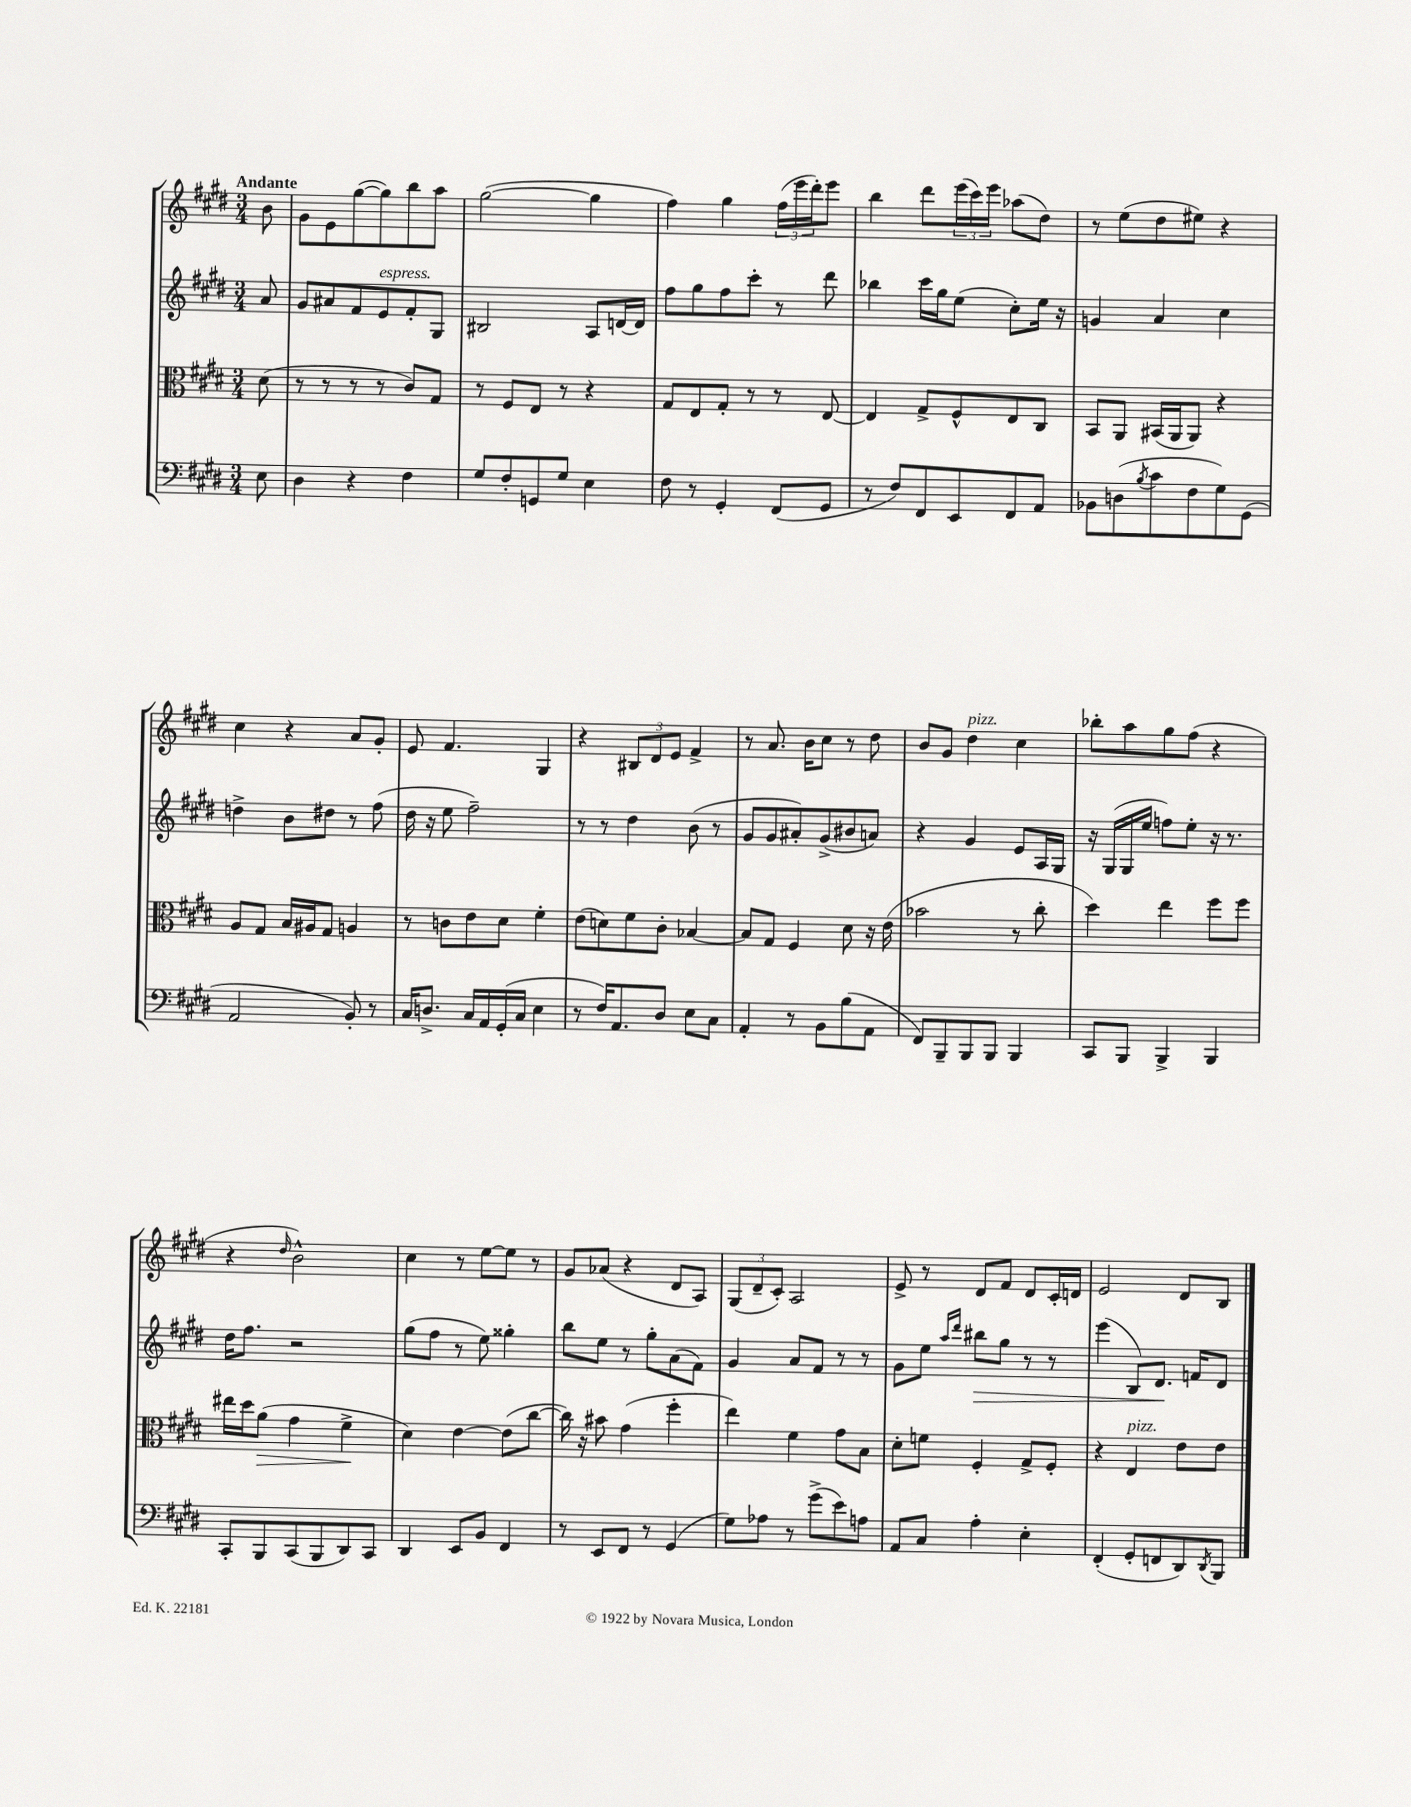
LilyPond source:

<<
\new StaffGroup <<
\new Staff = "s0" {
    \clef treble \key e \major \numericTimeSignature \time 3/4 \partial 8 \tempo "Andante"
    b'8 |
    gis'8 e'8 gis''8~( gis''8) b''8 a''8 |
    gis''2~( gis''4 |
    fis''4) gis''4 \tuplet 3/2 { fis''16( e'''16 dis'''16-.) } e'''8 |
    b''4 dis'''8 \tuplet 3/2 { e'''16( cis'''16) e'''16 } aes''8( dis''8) |
    r8 e''8( dis''8 eis''8) r4 |
    cis''4 r4 a'8 gis'8-. |
    e'8 fis'4. gis4 |
    r4 \tuplet 3/2 { bis8 dis'8 e'8 } fis'4-> |
    r8 a'8. b'16 cis''8 r8 dis''8 |
    b'8 gis'8 dis''4^\markup { \italic "pizz." } cis''4 |
    bes''8-. a''8 gis''8 fis''8( r4 |
    r4 \grace { dis''16 } b'2-^) |
    cis''4 r8 e''8~ e''8 r8 |
    gis'8 aes'8( r4 dis'8 a8) |
    \tuplet 3/2 { gis8( dis'8-- cis'8-.) } a2 |
    e'8-> r8 dis'8 fis'8 dis'8 cis'16-. d'16 |
    e'2 dis'8 b8 \bar "|." |
}
\new Staff = "s1" {
    \clef treble \key e \major \numericTimeSignature \time 3/4 \partial 8
    a'8 |
    gis'8 ais'8 fis'8 e'8^\markup { \italic "espress." } fis'8-. gis8 |
    bis2 a8 d'16~ d'16 |
    fis''8 gis''8 fis''8 cis'''8-. r8 dis'''8 |
    bes''4 cis'''16 gis''16 e''8( cis''8-.) e''16 r16 |
    g'4 a'4 cis''4 |
    d''4-> b'8 dis''8 r8 fis''8( |
    dis''16 r16 e''8 fis''2--) |
    r8 r8 dis''4 b'8( r8 |
    gis'8 gis'8 ais'8-.) gis'8->( bis'8 a'8) |
    r4 gis'4 e'8 a16 gis16 |
    r16 gis16( gis16 e''16 f''8) e''8-. r16 r8. |
    dis''16 fis''8. r2 |
    gis''8( fis''8 r8 e''8) gisis''4-. |
    b''8 e''8 r8 gis''8-. a'8( fis'8) |
    gis'4 a'8 fis'8 r8 r8 |
    gis'8 e''8 \grace { a''16 dis'''16 } bis''8\> gis''8 r8 r8 |
    e'''4( b8) dis'8.\! f'16 dis'8 \bar "|." |
}
\new Staff = "s2" {
    \clef alto \key e \major \numericTimeSignature \time 3/4 \partial 8
    dis'8( |
    r8 r8 r8 r8 cis'8) gis8 |
    r8 fis8 e8 r8 r4 |
    gis8 e8 gis8-. r8 r8 e8~ |
    e4 gis8-> fis8-^ e8 cis8 |
    b,8 a,8 bis,16( a,16 a,8) r4 |
    a8 gis8 b16 ais16 gis8 a4 |
    r8 c'8 e'8 dis'8 fis'4-. |
    e'8( d'8) fis'8 cis'8-. bes4~ |
    bes8 gis8 fis4 dis'8 r16 e'16( |
    bes'2 r8 cis''8-. |
    dis''4) e''4 fis''8 fis''8 |
    eis''16 dis''16 a'8\>( gis'4 fis'4->\! |
    dis'4) e'4~ e'8( cis''8~ |
    cis''16) r16 bis'8 gis'4( fis''4-. |
    e''4) fis'4 gis'8 b8 |
    dis'8-. f'8 fis4-. gis8-> fis8-. |
    r4 e4^\markup { \italic "pizz." } e'8 e'8 \bar "|." |
}
\new Staff = "s3" {
    \clef bass \key e \major \numericTimeSignature \time 3/4 \partial 8
    e8 |
    dis4 r4 fis4 |
    gis8 fis8-. g,8 gis8 e4 |
    fis8 r8 gis,4-. fis,8( gis,8 |
    r8 fis8) fis,8 e,8 fis,8 a,8 |
    bes,8 d8( \acciaccatura { b8 } cis'8 fis8 gis8) gis,8( |
    a,2 b,8-.) r8 |
    cis16 d8.-> cis16 a,16 gis,16-.( cis16 e4 |
    r8 fis16) a,8. dis8 e8 cis8 |
    a,4-. r8 b,8 b8( a,8 |
    fis,8) b,,8-- b,,8 b,,8 b,,4 |
    cis,8 b,,8 b,,4-> b,,4 |
    cis,8-. b,,8 cis,8( b,,8 dis,8) cis,8 |
    dis,4 e,8 b,8 fis,4 |
    r8 e,8 fis,8 r8 gis,4( |
    gis8) aes8 r8 gis'8->( e'8) a8 |
    a,8 cis8 a4-. e4-. |
    fis,4-.( gis,8-. f,8 dis,8) \acciaccatura { dis,8 } b,,8 \bar "|." |
}
>>
>>
\layout { \context { \Score \remove "Bar_number_engraver" } }
